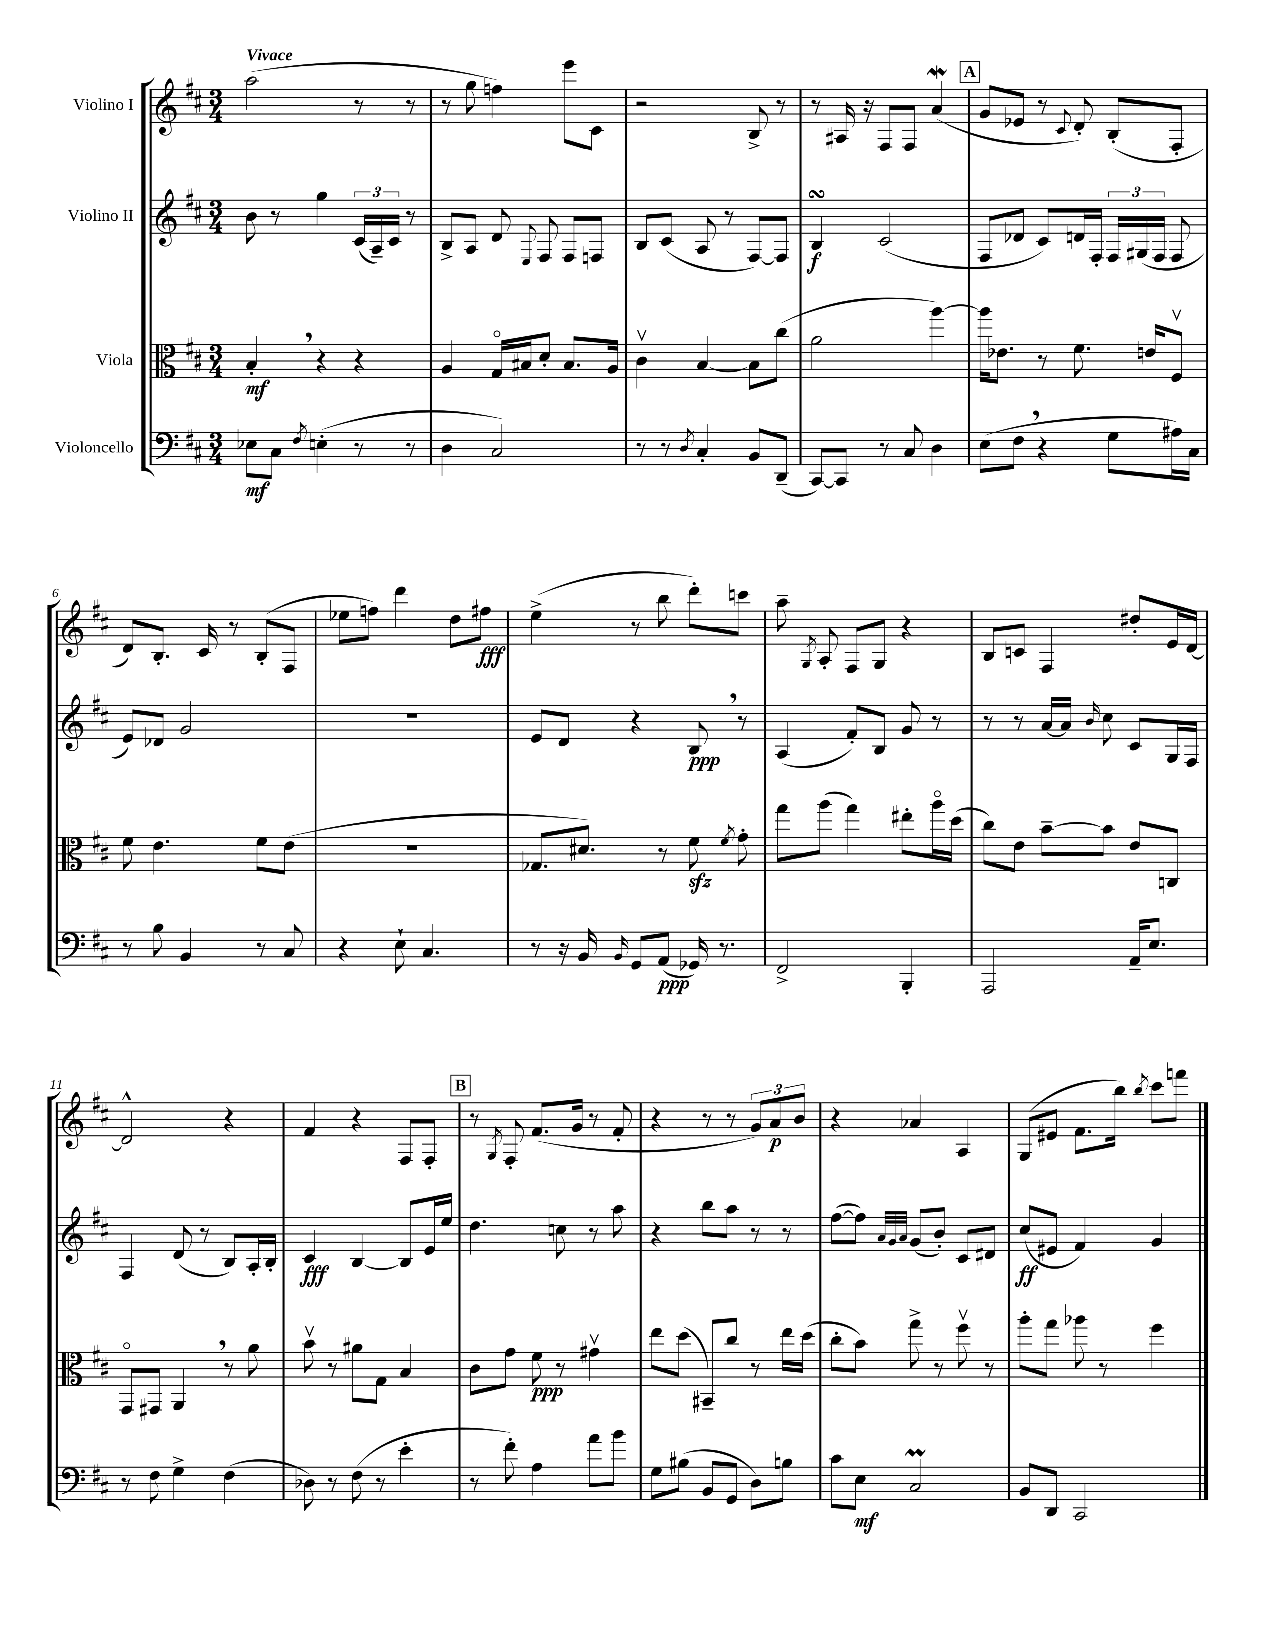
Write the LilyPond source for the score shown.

<<
\new StaffGroup <<
\new Staff = "s0" \with { instrumentName = "Violino I" } {
    \clef treble \key d \major \numericTimeSignature \time 3/4 \tempo "Vivace"
    \autoBeamOff a''2( r8 r8 |
    r8 g''8 f''4) e'''8[ cis'8] |
    r2 b8-> r8 |
    r8 ais16 r16 fis8[ fis8] a'4\mordent( |
    \mark \markup { \box "A" } g'8[ ees'8] r8 \appoggiatura { cis'8 } d'8-.) b8[-.( fis8]-. |
    d'8[) b8.]-. cis'16 r8 b8[-.( fis8] |
    ees''8[ f''8]) d'''4 d''8[ fis''8]\fff |
    e''4->( r8 b''8 d'''8[-.) c'''8] |
    a''8-- \acciaccatura { g8 } a8-. fis8[ g8] r4 |
    b8[ c'8] fis4 dis''8[-. e'16 d'16]~ |
    d'2-^ r4 |
    fis'4 r4 fis8[ fis8]-. |
    \mark \markup { \box "B" } r8 \acciaccatura { g8 } fis8-. fis'8.[( g'16] r8 fis'8-. |
    r4 r8 r8 \tuplet 3/2 { g'8[) a'8\p b'8] } |
    r4 aes'4 a4 |
    g8[( eis'8] fis'8.[ b''16]) \acciaccatura { b''8 } cis'''8[ f'''8] \bar "|." |
}
\new Staff = "s1" \with { instrumentName = "Violino II" } {
    \clef treble \key d \major \numericTimeSignature \time 3/4
    \autoBeamOff b'8 r8 g''4 \tuplet 3/2 { cis'16[( a16--) cis'16] } r8 |
    b8[-> a8] d'8 \appoggiatura { e8 } fis8 fis8[ f8] |
    b8[ cis'8]( a8 r8 fis8[~) fis8] |
    b4\turn\f cis'2( |
    \mark \markup { \box "A" } fis8[ des'8] cis'8[) d'16 fis16]-. \tuplet 3/2 { fis16[ gis16( fis16] } fis8 |
    e'8[) des'8] g'2 |
    R2. |
    e'8[ d'8] r4 b8\ppp \breathe r8 |
    a4( fis'8[-.) b8] g'8 r8 |
    r8 r8 a'16[~ a'16] \grace { b'16 } cis''8 cis'8[ g16 fis16] |
    fis4 d'8( r8 b8[) a16-. b16]-. |
    cis'4\fff b4~ b8[ e'16 e''16] |
    \mark \markup { \box "B" } d''4. c''8 r8 a''8 |
    r4 b''8[ a''8] r8 r8 |
    fis''8[~( fis''8]) \grace { a'32[ g'32 a'32] } g'8[( b'8]-.) cis'8[ dis'8] |
    cis''8[\ff( eis'8] fis'4) g'4 \bar "|." |
}
\new Staff = "s2" \with { instrumentName = "Viola" } {
    \clef alto \key d \major \numericTimeSignature \time 3/4
    \autoBeamOff b4-.\mf \breathe r4 r4 |
    a4 g16[\flageolet bis16 d'8]-. bis8.[ a16] |
    cis'4\upbow b4~ b8[ cis''8]( |
    a'2 a''4~) |
    \mark \markup { \box "A" } a''16[ ees'8.] r8 fis'8. e'16[ fis8]\upbow |
    fis'8 e'4. fis'8[ e'8]( |
    R2. |
    ges8.[ dis'8.]) r8 fis'8\sfz \acciaccatura { fis'8 } g'8-. |
    g''8[ a''8]( g''4) eis''8[-. a''16\flageolet d''16]( |
    cis''8[) e'8] b'8[~-- b'8] e'8[ c8] |
    g,8[\flageolet gis,8] a,4 \breathe r8 a'8 |
    b'8\upbow r8 ais'8[ g8] b4 |
    \mark \markup { \box "B" } cis'8[ g'8] fis'8\ppp r8 gis'4\upbow |
    e''8[ d''8]( bis,8[--) cis''8] r8 e''16[ d''16]( |
    cis''8[-. b'8]) g''8-> r8 fis''8\upbow r8 |
    a''8[-. g''8] aes''8 r8 fis''4 \bar "|." |
}
\new Staff = "s3" \with { instrumentName = "Violoncello" } {
    \clef bass \key d \major \numericTimeSignature \time 3/4
    \autoBeamOff ees8[\mf cis8] \acciaccatura { fis8 } e4-.( r8 r8 |
    d4 cis2) |
    r8 r8 \acciaccatura { d8 } cis4-. b,8[ d,8]--( |
    cis,8[~) cis,8] r8 cis8 d4 |
    \mark \markup { \box "A" } e8[( fis8] \breathe r4 g8[ ais16) cis16] |
    r8 b8 b,4 r8 cis8 |
    r4 e8-! cis4. |
    r8 r16 b,16 \grace { b,16 } g,8[ a,8]\ppp( ges,16) r8. |
    fis,2-> b,,4-. |
    a,,2 a,16[-- e8.] |
    r8 fis8 g4-> fis4( |
    des8) r8 fis8( r8 e'4-. |
    \mark \markup { \box "B" } r8 fis'8-.) a4 a'8[ b'8] |
    g8[ bis8]( b,8[ g,8] d8[) b8] |
    cis'8[ e8]\mf cis2\prall |
    b,8[ d,8] cis,2 \bar "|." |
}
>>
>>
